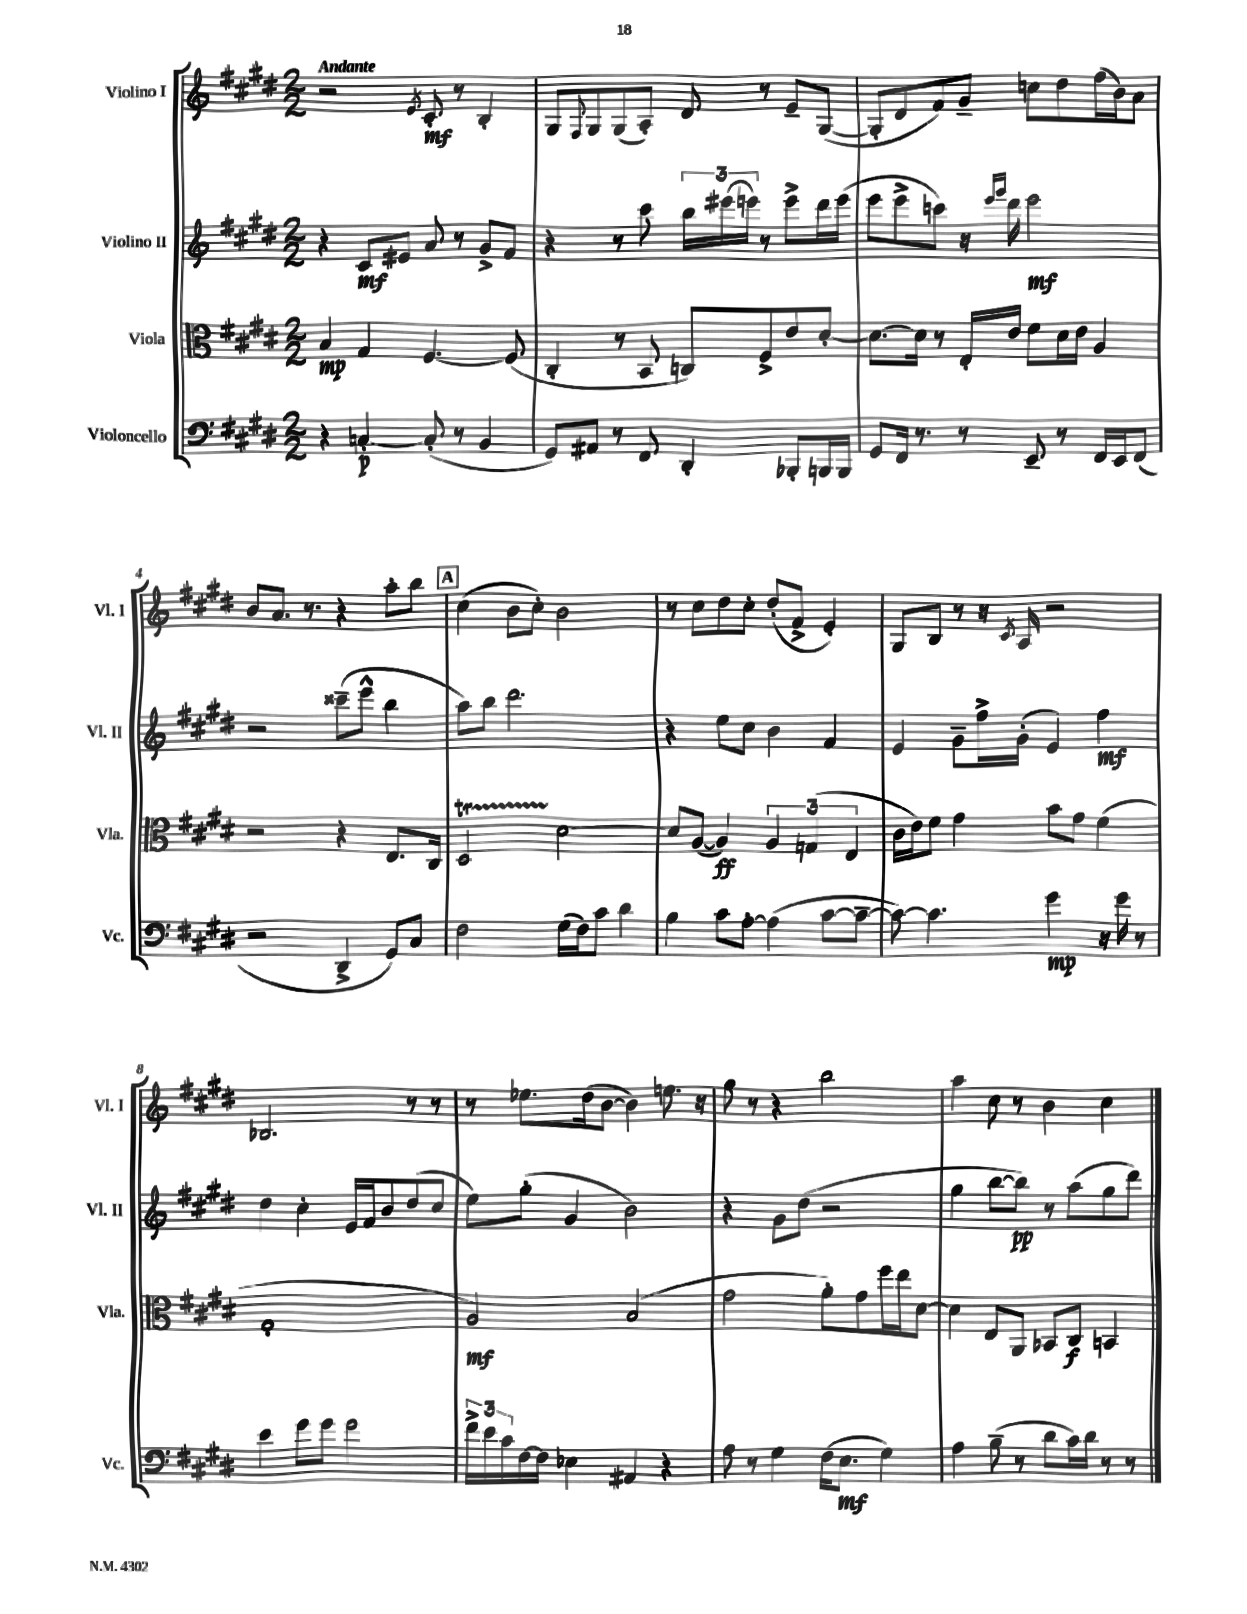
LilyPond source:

<<
\new StaffGroup <<
\new Staff = "s0" \with { instrumentName = "Violino I" shortInstrumentName = "Vl. I" } {
    \clef treble \key e \major \numericTimeSignature \time 2/2 \tempo "Andante"
    r2 \acciaccatura { e'8 } cis'8-.\mf r8 b4-. |
    gis8 \appoggiatura { fis8 } gis8 gis8( a8-.) dis'8 r8 e'8-- gis8~( |
    gis8-. dis'8 fis'8) gis'8-- c''8 dis''8 fis''16( b'16) a'8 |
    b'8 a'8. r8. r4 a''8-. b''8 |
    \mark \markup { \box "A" } cis''4( b'8 cis''8-.) b'2 |
    r8 cis''8 dis''8 cis''8-. dis''8-.( fis'8-> e'4-.) |
    gis8 b8 r8 r16 \acciaccatura { cis'8 } a16 r2 |
    bes2. r8 r8 |
    r8 ees''8. dis''16( b'8~ b'4) e''8. r16 |
    gis''8 r8 r4 b''2 |
    a''4 cis''8 r8 b'4 cis''4 \bar "|." |
}
\new Staff = "s1" \with { instrumentName = "Violino II" shortInstrumentName = "Vl. II" } {
    \clef treble \key e \major \numericTimeSignature \time 2/2
    r4 cis'8\mf eis'8 a'8 r8 gis'8-> fis'8 |
    r4 r8 cis'''8 \tuplet 3/2 { b''16 eis'''16( e'''16) } r8 e'''8-> dis'''16 e'''16( |
    e'''8 e'''8-> c'''8) r16 \grace { e'''16 gis'''16 } dis'''16 e'''2\mf |
    r2 cisis'''8--( e'''8-^ b''4 |
    \mark \markup { \box "A" } a''8) b''8 dis'''2. |
    r4 e''8 cis''8 b'4 fis'4 |
    e'4 gis'8-- fis''16-> gis'16-.( e'4) fis''4\mf |
    dis''4 cis''4-. e'16 fis'16 b'8 dis''8( cis''8 |
    e''8) gis''8-.( gis'4 b'2) |
    r4 gis'8 dis''8( r2 |
    gis''4 b''8~ b''8\pp) r8 a''8( gis''8 dis'''8) \bar "|." |
}
\new Staff = "s2" \with { instrumentName = "Viola" shortInstrumentName = "Vla." } {
    \clef alto \key e \major \numericTimeSignature \time 2/2
    b4\mp gis4 fis4.~ fis8( |
    cis4-. r8 b,8 c8) fis8-> e'8 dis'8~-. |
    dis'8.~ dis'16 r8 e16-. e'16 fis'8 dis'16 e'16 a4 |
    r2 r4 e8. cis16 |
    \mark \markup { \box "A" } dis2\startTrillSpan dis'2~\stopTrillSpan |
    dis'8 a8~( a4\ff) \tuplet 3/2 { a4 g4( e4 } |
    cis'16 e'16) fis'8 gis'4 b'8 gis'8 fis'4( |
    gis1-. |
    a2\mf) b2( |
    gis'2 a'8-.) gis'8 fis''16 e''16 dis'8~ |
    dis'4 e8 a,8 bes,8 cis8\f b,4 \bar "|." |
}
\new Staff = "s3" \with { instrumentName = "Violoncello" shortInstrumentName = "Vc." } {
    \clef bass \key e \major \numericTimeSignature \time 2/2
    r4 c4~-.\p c8-.( r8 b,4 |
    gis,8) ais,8 r8 fis,8 dis,4-. bes,,8-. b,,16 b,,16 |
    gis,8 fis,16 r8. r8 e,8-- r8 fis,16 e,16 fis,8( |
    r2 dis,4-> gis,8) cis8 |
    \mark \markup { \box "A" } fis2 gis16( fis16) cis'8 dis'4 |
    b4 cis'8 a8~-. a4( cis'8~ cis'8~-- |
    cis'8~) cis'4. gis'4\mp r16 gis'16 r8 |
    e'4 gis'8 gis'8 gis'2 |
    \tuplet 3/2 { fis'16-> e'16 cis'16 } fis16~ fis16 ees4 ais,4 r4 |
    a8 r8 gis4 fis16( e8.\mf gis4) |
    a4 b8--( r8 dis'8 cis'16) dis'16 r8 r8 \bar "|." |
}
>>
>>
